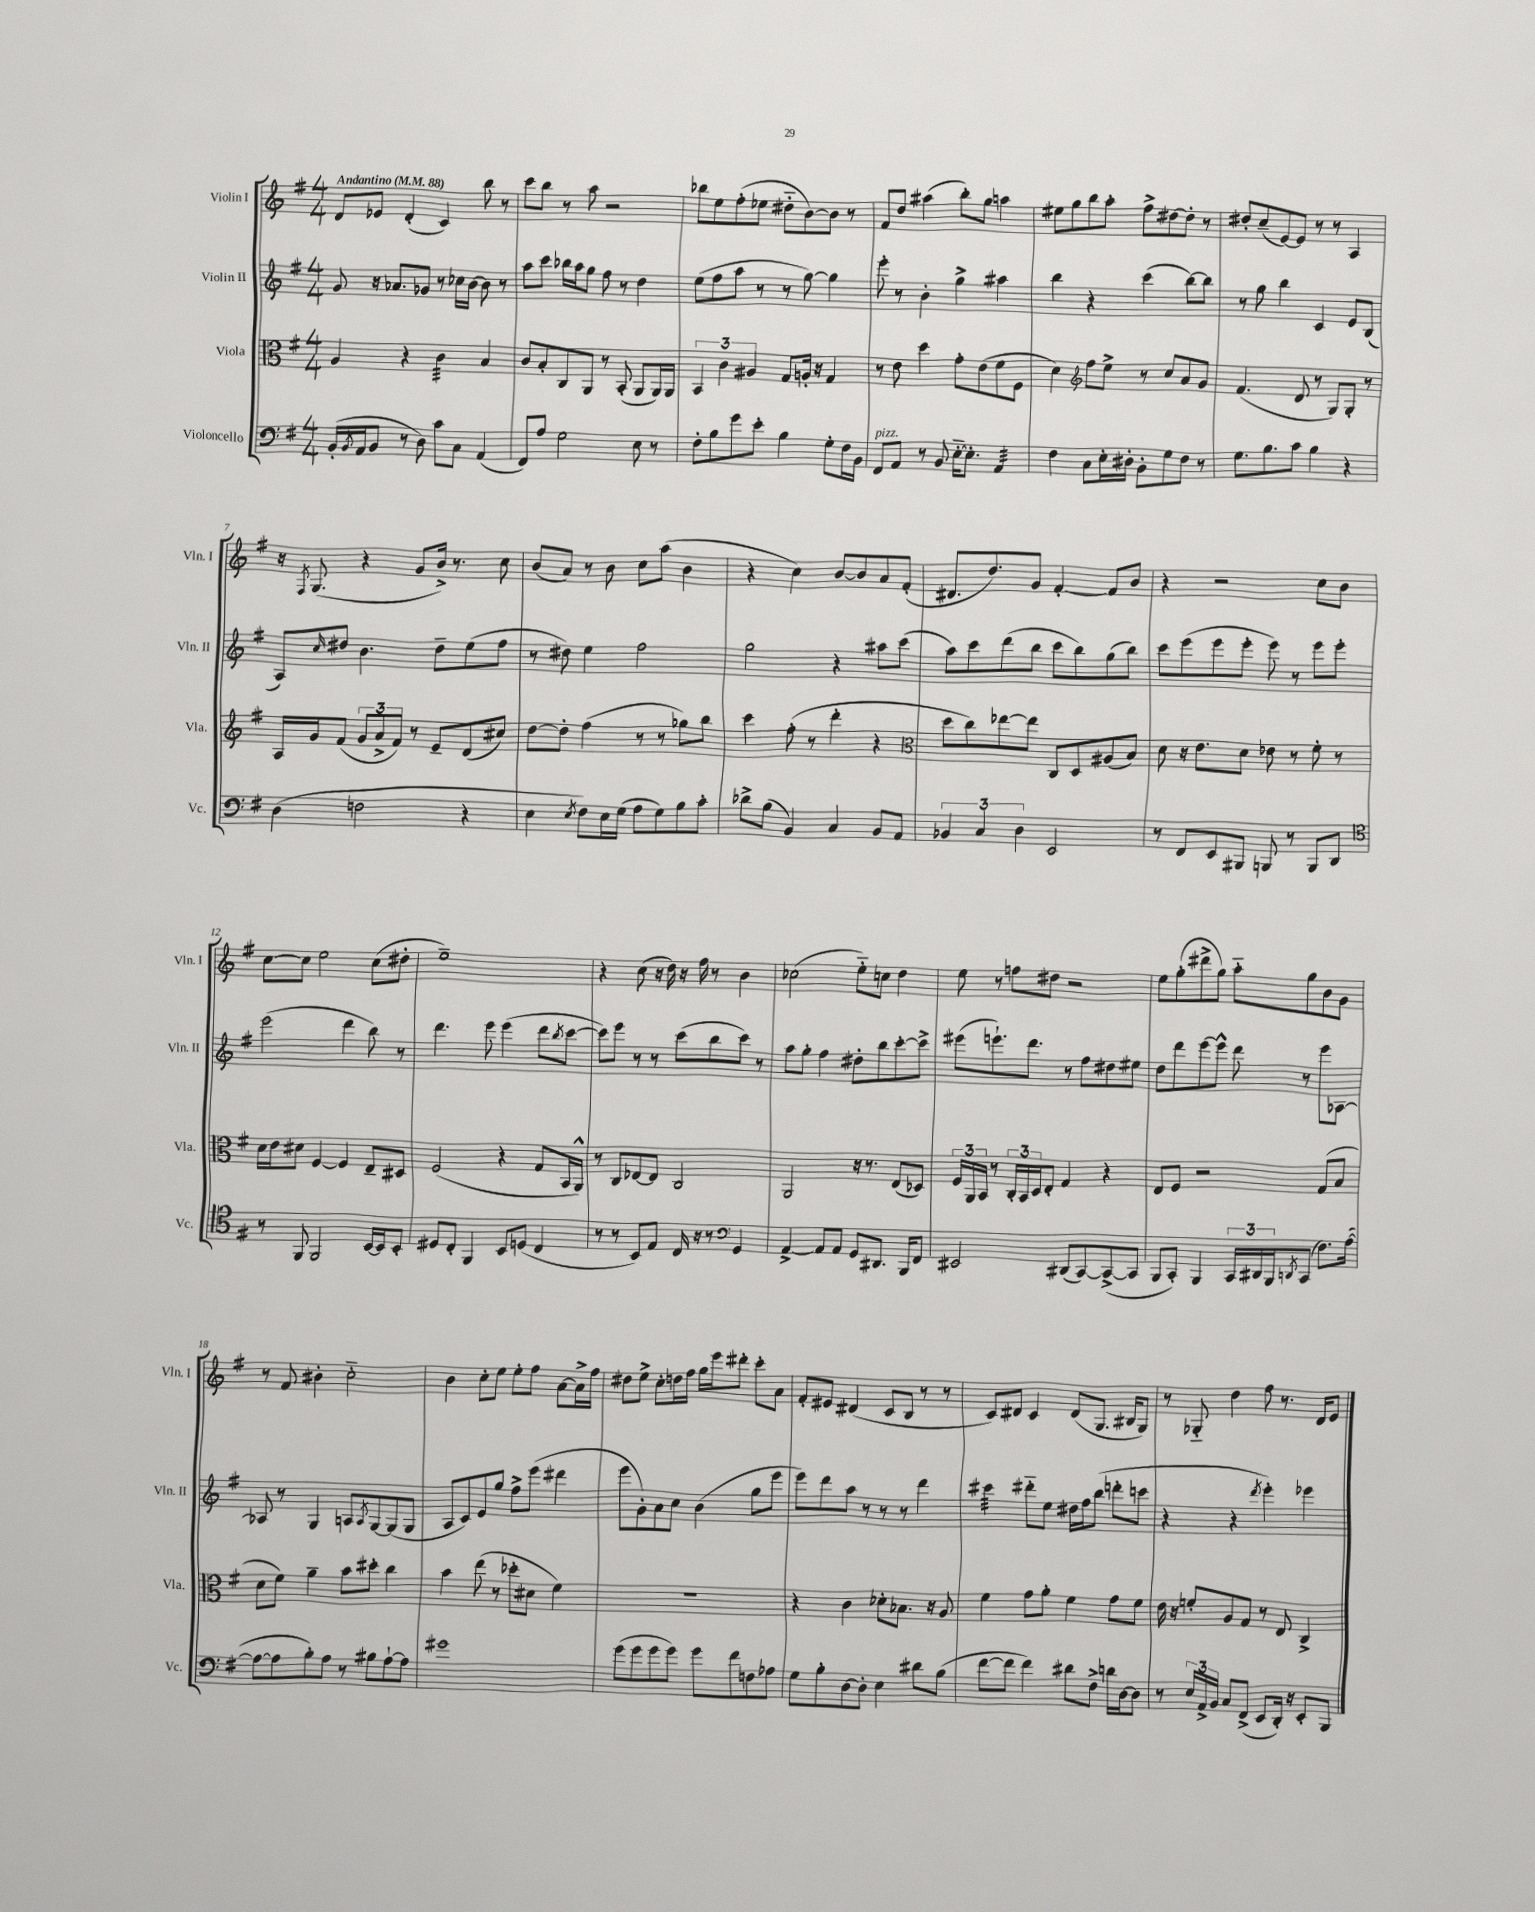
<<
\new StaffGroup <<
\new Staff = "s0" \with { instrumentName = "Violin I" shortInstrumentName = "Vln. I" } {
    \clef treble \key g \major \numericTimeSignature \time 4/4 \tempo "Andantino" 4 = 88
    d'8 ees'8 d'4-.( c'4) b''8 r8 |
    c'''8 b''8 r8 a''8 r2 |
    bes''8 e''8 fis''8-.( ees''8 dis''8-_ b'8~) b'8 r8 |
    fis'8 d''8 ais''4( b''8-.) g''8 a''4 |
    eis''8 g''8 b''8 a''8-. fis''8-> dis''8~ dis''8-. r8 |
    dis''8-. c''8--( e'8~) e'8 r8 r8 a4 |
    r16 \acciaccatura { fis8 } g8.( r4 g'8 b'16->) r8. c''8 |
    b'8( a'8) r8 b'8 c''8 a''8( b'4 |
    r4 c''4) b'8~ b'8 a'8 fis'8-.( |
    dis'8. d''8.) g'8 fis'4~-. fis'8 b'8 |
    r4 r2 c''8 b'8 |
    c''8~ c''8 e''2 c''8( dis''8-. |
    e''1--) |
    r4 c''8( r16 d''16) r16 fis''16 r8 b'4 |
    ces''2( e''8-_) c''8 d''4 |
    e''8 r8 f''8 dis''8 r2 |
    e''8 g''8-.( dis'''8-> g''8) a''8-_ g''8 b'8 g'8 |
    r8 fis'8 bis'4-. c''2-_ |
    b'4 c''8-. e''8 e''8-. fis''8 a'8~ a'16-> fis''16 |
    dis''8 e''8-> c''8-. d''16 fis''16 g''16 e'''16 dis'''8-. c'''8-. a'8 |
    fis'8-. eis'8 dis'4( c'8 b8 r8 r8 |
    c'8) dis'8 c'4 dis'8( g8. bis16 g8) |
    r8 ges8-_ d''4 fis''8 r8. d'16 e'8 \bar "|." |
}
\new Staff = "s1" \with { instrumentName = "Violin II" shortInstrumentName = "Vln. II" } {
    \clef treble \key g \major \numericTimeSignature \time 4/4
    g'8 r16 aes'8. ges'8 r8 ces''16 b'16~ b'8 r8 |
    a''8 c'''8 bes''16 a''16 g''8 fis''8 r8 d''4 |
    e''8( fis''8 a''8 r8 r8 g''8~) g''4 |
    e'''8-. r8 b'4-. g''4-> ais''4 |
    b''4 r4 c'''4( b''8~) b''8 |
    r8 g''8 b''4 c'4 e'8 b8( |
    a8) \grace { c''16 } dis''8 b'4. dis''8-- e''8( fis''8 |
    r8 dis''8) e''4 fis''2 |
    g''2 r4 ais''8 c'''8( |
    a''8) c'''8 d'''8( b''8 c'''8 b''8) g''8( b''8) |
    c'''8 e'''8( e'''8 e'''8-. e'''8) r8 e'''8 e'''8-. |
    e'''2( d'''4 b''8) r8 |
    d'''4. e'''8 e'''4( d'''8 \acciaccatura { b''8 } c'''8~ |
    c'''8) e'''8 r8 r8 c'''8( b''8 c'''8) r8 |
    a''8 g''8-. fis''4 dis''8-. b''8 c'''8~-. c'''8-> |
    eis'''8( e'''8.-!) d'''8. r8 fis''8 dis''8 eis''8 |
    d''8 d'''8 e'''8~ e'''8-^ d'''8 r8 e'''8 aes8~ |
    aes8 r8 g4 a8 \acciaccatura { a8 } g8~ g8( g8 |
    a8 c'8) e'8 g''8 fis''8-> e'''8( dis'''4 |
    e'''8 g'8-.) a'8 c''8 b'4( g''8 e'''8 |
    e'''8) d'''8 a''8 r8 r8 r8 d'''4 |
    cis'''4:32 dis'''8-_ e''8 dis''16 fis''16 b''8( d'''8-. c'''8 |
    r4 r4 \acciaccatura { d'''8 } e'''4-.) ees'''4 \bar "|." |
}
\new Staff = "s2" \with { instrumentName = "Viola" shortInstrumentName = "Vla." } {
    \clef alto \key g \major \numericTimeSignature \time 4/4
    a4 r4 c'4:32 b4 |
    c'8 b8-. c8 a,8 r8 b,8-.( a,8 a,16) a,16 |
    \tuplet 3/2 { b,4 c'4 ais4 } g8 a16-. r16 g4 |
    r8 e'8 d''4 g'8-. e'8( fis'8 fis8 |
    d'4) \clef treble fis''8 e''8-> r8 c''8 a'8 g'8 |
    fis'4.( d'8 r8 g8) g8-. r8 |
    a16 g'16 fis'8( \tuplet 3/2 { g'8 a'8-> fis'8) } r8 e'8-- d'8( cis''8) |
    d''8~ d''8-. fis''4( r8 r8 ges''8) b''8 |
    c'''4 fis''8-.( r8 d'''4-. r4 |
    \clef alto d''8 c''8) ees''8~ ees''8 c8 d8 ais8( b8) |
    d'8 r16 e'8. d'8 ees'8 r8 fis'8-. r8 |
    d'16 e'16 dis'8 fis4~ fis4 e8-- dis8 |
    fis2( r4 g8 b,16 a,16-^) |
    r8 c8 ees8~ ees8 c2 |
    a,2 r16 r8. e8( des8) |
    \tuplet 3/2 { fis16 a,16 b,16 } r8 \tuplet 3/2 { c16-. b,16 d16 } e8-. g4 r4 |
    e8 fis8 r2 g8( b8 |
    d'8 fis'8) a'4-- b'8 dis''8-. c''4 |
    b'4 e''8( r8 des''8-. dis'8 fis'4) |
    r1 |
    r4 c'4 des'8-. bes8. r16 a8 |
    fis'4 g'8 a'8-. fis'4 g'8 fis'8 |
    e'16 r16 f'8-. a8 g8 r8 e8 c4-> \bar "|." |
}
\new Staff = "s3" \with { instrumentName = "Violoncello" shortInstrumentName = "Vc." } {
    \clef bass \key g \major \numericTimeSignature \time 4/4
    b,16-.( \acciaccatura { b,8 } a,16 b,8 r8 d8) c'8 c8 a,4( |
    fis,8) a8 g2 e8 r8 |
    fis8-. b8 g'8 e'8-. b4 g8-. fis16 b,16 |
    fis,8^\markup { \italic "pizz." } a,8 r8 b,8 e16~-_ e8.-. a,4:32 |
    fis4 c8 e16-. dis16-. b,8-. g8 fis8 r8 |
    g8. b8. c'8 b4 r4 |
    d4( f2 r4 |
    e4 \acciaccatura { e8 } fis8) e16 g16( a8 g8) b8 c'8-. |
    des'8-> b8( b,4) c4 b,8 a,8 |
    \tuplet 3/2 { bes,4 c4 d4 } e,2 |
    r8 fis,8 e,8 bis,,8 b,,8 r8 b,,8 d,8 |
    \clef tenor r8 fis,8 fis,2 b,16~ b,16 b,8-. |
    dis8 c8-. fis,4 b,8 d8( c4 |
    r8 r8 b,8) e8 c16 r16 r8 \clef bass g,4 |
    a,4~-> a,8 a,8 g,8 dis,8. b,,16 fis,8 |
    eis,2 dis,8( c,8~) c,8~->( c,8 |
    b,,8 c,8-.) b,,4 \tuplet 3/2 { c,16 dis,16 b,,16 } \acciaccatura { d,8 } c,8( fis8.) a16~( |
    a8~ a8 b8-.) a8 r8 bis8 a8~-! a8 |
    gis'1 |
    g'8( g'8 g'8 g'8) g'8 fis'8 f8 aes8 |
    g8 b8-. d8~ d8-. e4 dis'8 b8( |
    fis'8~ fis'8 fis'4) dis'8 fis8-> d'16 d16~ d8 |
    r8 \tuplet 3/2 { e16 a,16-> b,16 } c8 fis,8->( e,8 d,16-.) r16 e,8-. b,,8 \bar "|." |
}
>>
>>
